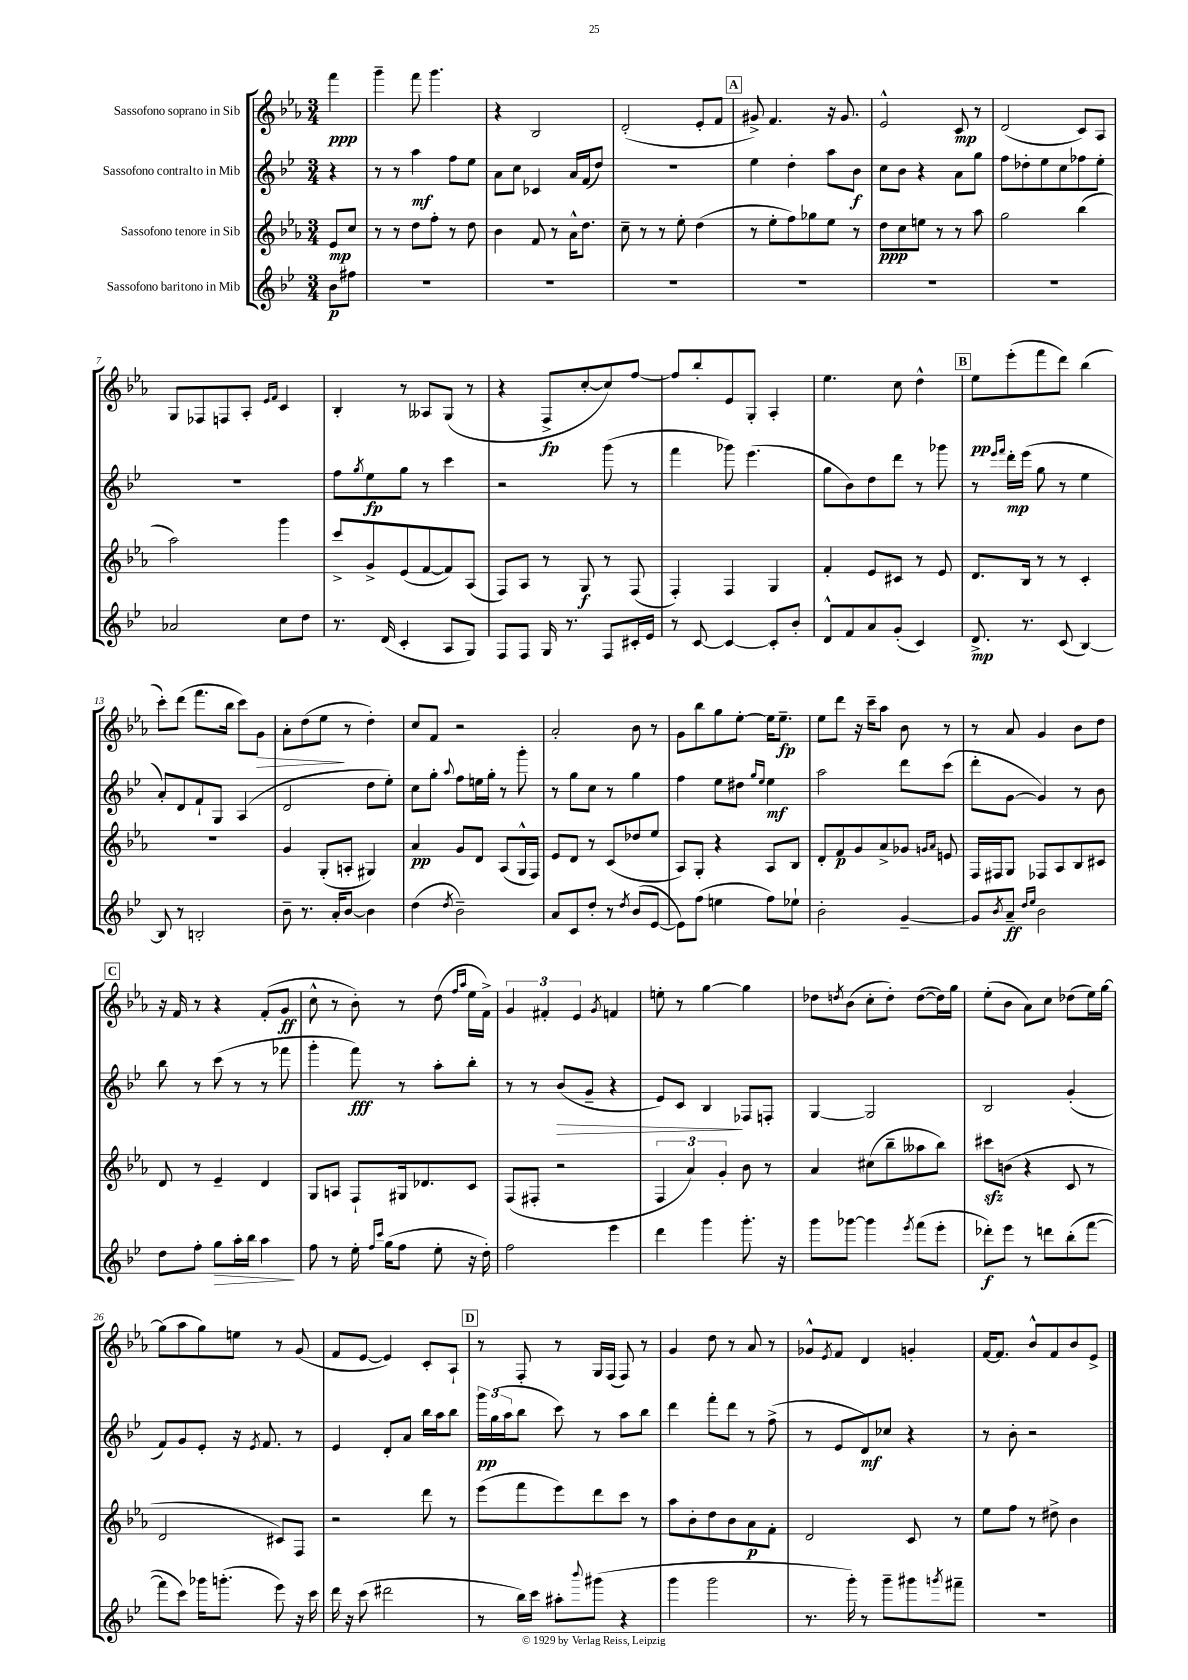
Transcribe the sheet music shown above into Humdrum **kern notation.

**kern	**kern	**kern	**kern
*staff4	*staff3	*staff2	*staff1
*clefG2	*clefG2	*clefG2	*clefG2
*k[b-e-]	*k[b-e-a-]	*k[b-e-]	*k[b-e-a-]
*M3/4	*M3/4	*M3/4	*M3/4
8b-	8e-	4r	4fff
8ff#	8cc	.	.
=	=	=	=
2.r	8r	8r	4ggg~
.	8r	8r	.
.	8dd	4aa	8fff
.	8ff'	.	4.ggg
.	8r	8ff	.
.	8dd	8ee-	.
=	=	=	=
2.r	4b-	8a	4r
.	.	8cc	.
.	8f	4c-	2B-
.	8r	.	.
.	16a-^^	16a	.
.	8.dd	(16f	.
.	.	8dd)	.
=	=	=	=
2.r	8cc~	2.r	(2d'
.	8r	.	.
.	8r	.	.
.	8ee-'	.	.
.	(4dd	.	8e-'
.	.	.	8f
=	=	=	=
2.r	8r	4ee-	8g#^)
.	8ee-'	.	4.f
.	8ff)	4dd'	.
.	8gg-	.	.
.	8ee-	8aa	16r
.	.	.	8.g#
.	8r	8b-	.
=	=	=	=
2.r	8dd	8cc	2e-^^
.	8cc	8b-	.
.	8ee	4r	.
.	8r	.	.
.	8r	8a	8c
.	8aa-	8gg	8r
=	=	=	=
2.r	2gg	8ff	(2d
.	.	8dd-'	.
.	.	8ee-	.
.	.	8cc	.
.	(4bb-	8ff-	8c)
.	.	8ee-'	8A-
=	=	=	=
2a-	2aa-)	2.r	8G
.	.	.	8F-
.	.	.	8F
.	.	.	8A-'
.	.	.	16qqe-
.	.	.	16qqf
8cc	4ggg	.	4c
8dd	.	.	.
=	=	=	=
8.r	8ccc^	8ff	4B-'
.	.	8qgg	.
.	8g^	8ee-	.
(16d	.	.	.
4c'	(8e-	8gg	8r
.	[8f	8r	8A--
8A	8f])	4ccc	(8G
8G)	(8A-	.	8r
=	=	=	=
8F	8F)	2r	4r
8F	8A-	.	.
16G	8r	.	8F^
8.r	.	.	.
.	8G	.	[8cc'
8F	8r	(8ggg	8cc])
16c#'	(8F	8r	[8ff
16e-	.	.	.
=	=	=	=
8r	4F')	4fff	8ff]
[8c	.	.	8bb-'
4c_	4F	8ggg-)	8e-
.	.	(4.eee-	8G'
8c']	4G	.	4A-'
8b-'	.	.	.
=	=	=	=
8d^^	4f'	8gg	4.ee-
8f	.	8b-)	.
8a	8e-	8dd	.
(8g'	8c#	8ddd	8cc
4c)	8r	8r	4dd^^
.	8e-	8ggg-	.
=	=	=	=
8.d^	8.d	8r	8ee-
.	.	16qqeee-	.
.	.	16qqfff	.
.	.	16ddd'	(8eee-'
8.r	16B-	(16eee-	.
.	8r	8gg	8fff
(8c	8r	8r	8ddd)
[4B-)	4c'	4ee-	(4bb-
=	=	=	=
8B-]	2.r	8a')	8ccc')
8r	.	8d	(8ddd
2B'	.	8f`	8.fff
.	.	8G	.
.	.	.	16bb-
.	.	(4A	8ccc)
.	.	.	8g
=	=	=	=
8b-~	4g	2d	8a-'
8.r	.	.	(8dd
.	(8G'	.	8ee-
16a'	.	.	.
[8b-	8A'	.	8r
4b-]	4G#)	8dd	4dd')
.	.	8ee-')	.
=	=	=	=
(4dd	4a-	8cc	8cc
.	.	8gg'	8f
8qdd	.	8qqaa	.
2b-~)	8g	8ff	2r
.	8d	16ee	.
.	.	16gg'	.
.	(8A-	8r	.
.	16G^^	8ggg'	.
.	16F)	.	.
=	=	=	=
8a	8e-	8r	2a-'
8c	8d	8gg	.
8dd'	8r	8cc	.
8r	(8c	8r	.
8qdd	.	.	.
(8b-	8dd-	4gg	8b-
[8e-	8ee-	.	8r
=	=	=	=
8e-])	8A-)	4ff	8g
(8ff	8G'	.	8bb-
4ee	4r	8ee-	8gg
.	.	8dd#	[8ee-'
.	.	16qqgg	.
.	.	16qqee-	.
8ff)	8A-	4ee-	16ee-]
.	.	.	8.ee-~
8ee-`	8B-	.	.
=	=	=	=
2b-'	8d'	2aa	8ee-
.	8f	.	8ddd
.	8g	.	16r
.	.	.	16ccc~
.	8a-^	.	8aa-
[4g~	8g-	8ddd	8b-
.	16qqg	.	.
.	16qqa-	.	.
.	8e	(8ccc	8r
=	=	=	=
8g]	16F	8ddd'	8r
.	16F#	.	.
8qb-	.	.	.
8a~	8G	[8g	8a-
16qqdd	.	.	.
16qqee-	.	.	.
2b-	8F-	4g])	4g
.	8A-	.	.
.	8B-	8r	8b-
.	8c#	8b-	8dd
=	=	=	=
8dd	8d	8bb-	16r
.	.	.	16f
8ff'	8r	8r	8r
8gg	4e-~	(8ccc	4r
16aa'	.	8r	.
16bb-	.	.	.
4aa	4d	8r	(8f'
.	.	8fff-	8g
=	=	=	=
8ff	8G	4ggg'	8cc^^
8r	8A	.	8r
16ee-'	8F`	8fff)	8b-')
16qqff	.	.	.
16qqccc	.	.	.
(16gg	.	.	.
8ff	16G#	8r	8r
.	8.d-	.	.
8ee-'	.	8aa'	(8dd
.	.	.	16qqff
.	.	.	16qqaa-
16r	8c	8bb-'	16ee-
16dd')	.	.	16f^)
=	=	=	=
2ff	(8F	8r	6g
.	8F#'	8r	.
.	.	.	6f#'
.	2r	(8b-	.
.	.	.	6e-
.	.	8g~	.
.	.	.	8qg
4eee-	.	4r	4f
=	=	=	=
4ddd	6F	8e-)	8ee'
.	.	8c	8r
.	6a-)	.	.
4ggg	.	4B-	[4gg
.	6g'	.	.
8.ggg'	8b-	8F-	4gg]
.	8r	8F'	.
16r	.	.	.
=	=	=	=
8ggg	4a-	[4G	8dd-
.	.	.	8qdd
[8ggg-	.	.	(8b-
4ggg-]	(8cc#	2G]	8cc'
.	8bb-~	.	8dd')
8qeee-	.	.	.
(8fff	8aa--	.	([8dd
8eee-'	8bb-)	.	16dd])
.	.	.	16gg
=	=	=	=
8ddd-')	8ccc#	2B-	(8ee-'
8eee-	(8b	.	8b-
8r	4r	.	8a-)
8ddd	.	.	8cc
(8bb-'	8c	(4g'	(8dd-
[8fff	8r	.	16ee-)
.	.	.	[16gg
=	=	=	=
8fff]	2d	8f)	(8gg]
8ccc)	.	8g	8aa-
16ggg-	.	8e-'	8gg)
(8.ggg'	.	.	.
.	.	16r	8ee
.	.	8qe-	.
.	.	8.f	.
8eee-)	8c#)	.	8r
16r	8F	8r	(8g
16ccc	.	.	.
=	=	=	=
16ddd	2r	4e-	8f
16r	.	.	.
(8ccc	.	.	[8e-
2ddd#	.	8d'	4e-])
.	.	8a	.
.	8ddd	16bb-	8c'
.	.	16aa	.
.	8r	8bb-	8A-`
=	=	=	=
8r	(8eee-	24ggg	8r
.	.	(24gg	.
.	.	24aa	.
16bb-)	8fff	8bb-	8F'
16ccc	.	.	.
8aa#'	8eee-)	8ccc)	8r
8qqbbb-	.	.	.
(8ggg#	8ddd	8r	16G
.	.	.	(16F
4r	8ccc	8aa	8F)
.	8r	8bb-	8r
=	=	=	=
4ggg	8aa-	4ddd	4g
.	8b-'	.	.
2ggg	8dd	8fff'	8dd
.	8b-	8ddd	8r
.	8a-	8r	8a-
.	8f'	(8ff^	8r
=	=	=	=
8.r	2d	8r	8g-^^
.	.	.	8qe-
.	.	8e-	8f
16ggg')	.	.	.
8r	.	8d)	4d
8ggg~	.	8cc-	.
8ggg#	8c	4r	4g'
8qggg	.	.	.
8fff#~	8r	.	.
=	=	=	=
2.r	8ee-	8r	[16f
.	.	.	8.f]
.	8ff	8b-'	.
.	8r	2r	8b-^^
.	8dd#^	.	8f
.	4b-	.	8b-
.	.	.	8e-^
==	==	==	==
*-	*-	*-	*-
